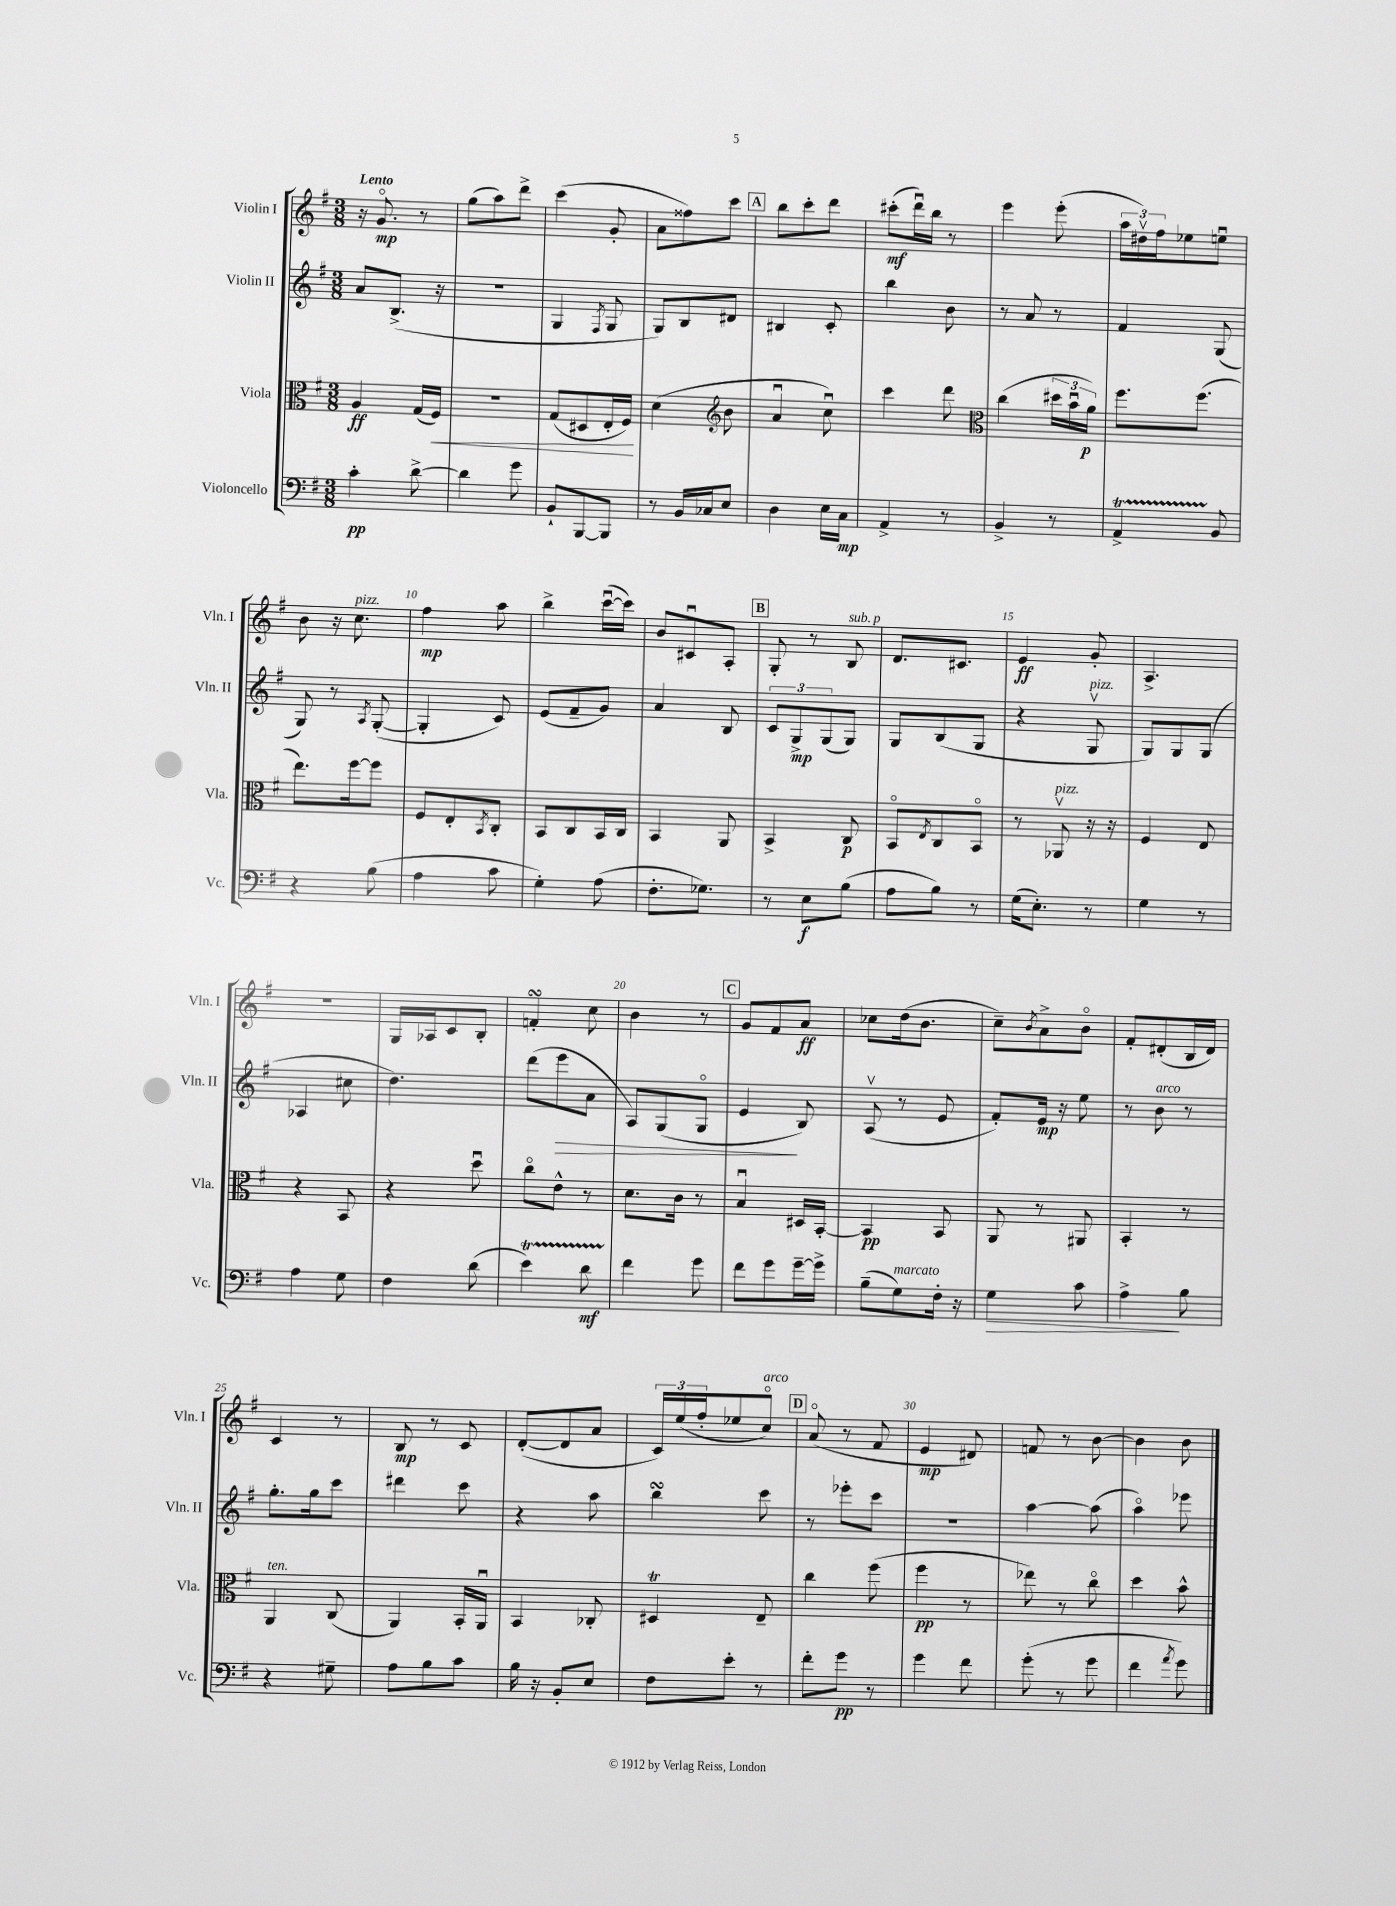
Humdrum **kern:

**kern	**dynam	**kern	**dynam	**kern	**dynam	**kern	**dynam
*part4	*part4	*part3	*part3	*part2	*part2	*part1	*part1
*staff4	*staff4	*staff3	*staff3	*staff2	*staff2	*staff1	*staff1
*I"Violoncello	*	*I"Viola	*	*I"Violin II	*	*I"Violin I	*
*I'Vc.	*	*I'Vla.	*	*I'Vln. II	*	*I'Vln. I	*
*clefF4	*	*clefC3	*	*clefG2	*	*clefG2	*
*k[f#]	*	*k[f#]	*	*k[f#]	*	*k[f#]	*
*M3/8	*	*M3/8	*	*M3/8	*	*M3/8	*
=1	=1	=1	=1	=1	=1	=1	=1
!	!	!	!	!	!	!LO:TX:a:B:t=Lento	!
4c'\	pp	4A/	ff	8a/L	.	16r	.
.	.	.	.	.	.	8.g/	mp
.	.	.	.	(8.B^/J	.	.	.
[8d^\	.	(16G/LL	.	.	.	8r	.
!	!	!	!LO:HP:b	!	!	!	!
.	.	16F#/JJ)	<	16r	.	.	.
=2	=2	=2	=2	=2	=2	=2	=2
4d\]	.	4.r	.	4.r	.	(8gg\L	.
.	.	.	.	.	.	8aa\)	.
8g\	.	.	.	.	.	8ddd^\J	.
=3	=3	=3	=3	=3	=3	=3	=3
8BB`/L	.	(8G/L	.	4G/	.	(4ccc\	.
[8BBB/	.	8D#X/	.	.	.	.	.
.	.	.	.	8qF#/	.	.	.
8BBB/J]	.	16E'/L	.	8G/	.	8g'/	.
.	.	16F#/JJ)	.	.	.	.	.
.	.	.	[	.	.	.	.
=4	=4	=4	=4	=4	=4	=4	=4
8r	.	(4d\	.	8G/L)	.	8a\L	.
16BB/LL	.	.	.	8B/	.	8ff##X\)	.
16C-X/J	.	.	.	.	.	.	.
*	*	*clefG2	*	*	*	*	*
8E/J	.	8b\	.	8d#X/J	.	8ccc\J	.
!!LO:REH:place=s1:t=A
=5	=5	=5	=5	=5	=5	=5	=5
4D\	.	4au/	.	4B#X/	.	8bb\L	.
.	.	.	.	.	.	8ccc'\	.
16E\LL	.	8ccu\)	.	8c'/	.	8ddd\J	.
16C\JJ	mp	.	.	.	.	.	.
=6	=6	=6	=6	=6	=6	=6	=6
4AA^/	.	4ccc\	.	4bb\	.	(8ccc#X'\L	mf
.	.	.	.	.	.	16dddu\L)	.
.	.	.	.	.	.	16bb\JJ	.
8r	.	8ddd\	.	8b\	.	8r	.
=7	=7	=7	=7	=7	=7	=7	=7
*	*	*clefC3	*	*	*	*	*
4BB^/	.	(4cc\	.	8r	.	4eee\	.
.	.	.	.	8a/	.	.	.
8r	.	24dd#X\LL	.	8r	.	(8eee'\	.
.	.	24bu\	.	.	.	.	.
.	.	24a\JJ)	p	.	.	.	.
=8	=8	=8	=8	=8	=8	=8	=8
4AAT^/	.	8.ff#\L	.	4f#/	.	24aa\LL	.
.	.	.	.	.	.	24dd#Xv\)	.
.	.	.	.	.	.	24ff#\J	.
.	.	.	.	.	.	8ee-X\	.
.	.	(8.ff#\J	.	.	.	.	.
8BB/	.	.	.	(8G/	.	8eenu\J	.
!!LO:LB:g=z
=9	=9	=9	=9	=9	=9	=9	=9
4r	.	8.ee\L)	.	8G/)	.	8b\	.
.	.	.	.	8r	.	16r	.
!	!	!	!	!	!	!LO:TX:a:i:t=pizz.	!
.	.	[16ff#\k	.	.	.	8.cc\	.
.	.	.	.	8qA/	.	.	.
(8B\	.	8ff#\J]	.	([8G'/	.	.	.
=10	=10	=10	=10	=10	=10	=10	=10
4A\	.	8F#/L	.	4G'/]	.	4ff#\	mp
.	.	8E'/	.	.	.	.	.
.	.	8qBB/	.	.	.	.	.
8c\	.	8C'/J	.	8c/)	.	8aa\	.
=11	=11	=11	=11	=11	=11	=11	=11
4G'\)	.	8BB/L	.	(8e/L	.	4bb^\	.
.	.	8C/	.	8f#~/	.	.	.
(8A\	.	16BB/L	.	8g/J)	.	([16cccu\LL	.
.	.	16C/JJ	.	.	.	16ccc\JJ])	.
=12	=12	=12	=12	=12	=12	=12	=12
8.F#'\L	.	4BB/	.	4a/	.	8b/L	.
.	.	.	.	.	.	8c#Xu/	.
8.G-X\J)	.	.	.	.	.	.	.
.	.	8AA/	.	8B/	.	8A'/J	.
!!LO:REH:place=s1:t=B
=13	=13	=13	=13	=13	=13	=13	=13
8r	.	4BB^/	.	12c/L	.	8G'/	.
.	.	.	.	12G^/	mp	.	.
8E\L	f	.	.	.	.	8r	.
.	.	.	.	(12G/	.	.	.
!	!	!	!	!	!	!LO:TX:a:i:t=sub. p	!
(8B\J	.	8C/	p	8G/J)	.	8B/	.
=14	=14	=14	=14	=14	=14	=14	=14
8A\L	.	8BB/L	.	8G/L	.	8.d/L	.
.	.	8qE/	.	.	.	.	.
8B\J)	.	8C/	.	(8B/	.	.	.
.	.	.	.	.	.	8.c#X/J	.
8r	.	8BB/J	.	8G/J	.	.	.
=15	=15	=15	=15	=15	=15	=15	=15
(16G\KL	.	8r	.	4r	.	4e/	ff
8.E'\J)	.	.	.	.	.	.	.
!	!	!LO:TX:a:i:t=pizz.	!	!	!	!	!
.	.	8AA-Xv/	.	.	.	.	.
!	!	!	!	!LO:TX:a:i:t=pizz.	!	!	!
8r	.	16r	.	8Gv/	.	8g'/	.
.	.	16r	.	.	.	.	.
=16	=16	=16	=16	=16	=16	=16	=16
4G\	.	4F#/	.	8G/L)	.	4.A^/	.
.	.	.	.	8G/	.	.	.
8r	.	8E/	.	(8G/J	.	.	.
!!LO:LB:g=z
=17	=17	=17	=17	=17	=17	=17	=17
4A\	.	4r	.	4A-X/	.	4.r	.
8G\	.	8BB/	.	8cc#X\	.	.	.
=18	=18	=18	=18	=18	=18	=18	=18
4F#\	.	4r	.	4.dd\)	.	16G/LL	.
.	.	.	.	.	.	16A-X/J	.
.	.	.	.	.	.	8c/	.
(8d\	.	8ddu\	.	.	.	8B'/J	.
=19	=19	=19	=19	=19	=19	=19	=19
4eT\)	.	8cc\L	.	(8ddd\L	.	4fnsSSs'/	.
!	!	!	!	!	!LO:HP:b	!	!
.	.	8e^^\J	.	8eee\	>	.	.
8dTTT\	mf	8r	.	8a\J	.	8cc\	.
=20	=20	=20	=20	=20	=20	=20	=20
4f#\	.	8.d\L	.	8A/L)	.	4b\	.
.	.	.	.	(8G/	.	.	.
.	.	16c\Jk	.	.	.	.	.
8g\	.	8r	.	8G/J	.	8r	.
!!LO:REH:place=s1:t=C
=21	=21	=21	=21	=21	=21	=21	=21
8f#\L	.	4Bu/	.	4e/	.	8g/L	.
8g\	.	.	.	.	.	8f#/	.
[16g~\L	.	16D#X/LL	.	8B/)	]	8a/J	ff
16g^\JJ]	.	[16BB'/JJ	.	.	.	.	.
=22	=22	=22	=22	=22	=22	=22	=22
(8B~\L	.	4BB/]	pp	(8Av/	.	8cc-X\L	.
!LO:TX:a:i:t=marcato	!	!	!	!	!	!	!
8G\)	.	.	.	8r	.	(16dd\k	.
.	.	.	.	.	.	8.b\J	.
16F#'\Jk	.	8BB/	.	8e/	.	.	.
16r	.	.	.	.	.	.	.
=23	=23	=23	=23	=23	=23	=23	=23
!	!LO:HP:b	!	!	!	!	!	!
4G\	>	8AA/	.	8f#'/L)	.	8cc~\L)	.
.	.	.	.	.	.	8qb/	.
.	.	8r	.	16e/Jk	mp	8a^\	.
.	.	.	.	16r	.	.	.
8c\	.	8AA#X/	.	8ee\	.	8b\J	.
=24	=24	=24	=24	=24	=24	=24	=24
4A^\	.	4BB'/	.	8r	.	8f#'/L	.
!	!	!	!	!LO:TX:a:i:t=arco	!	!	!
.	.	.	.	8b\	.	(8d#X'/	.
8B\	]	8r	.	8r	.	16B/L	.
.	.	.	.	.	.	16d#/JJ)	.
!!LO:LB:g=z
=25	=25	=25	=25	=25	=25	=25	=25
!	!	!LO:TX:a:i:t=ten.	!	!	!	!	!
4r	.	4AA/	.	8.gg'\L	.	4c/	.
.	.	.	.	16gg\k	.	.	.
8G#X~\	.	(8C/	.	8ccc\J	.	8r	.
=26	=26	=26	=26	=26	=26	=26	=26
8A\L	.	4AA/)	.	4ddd#X\	.	8B/	mp
8B\	.	.	.	.	.	8r	.
8c\J	.	16BB'/LL	.	8ccc\	.	8c/	.
.	.	16AAu/JJ	.	.	.	.	.
=27	=27	=27	=27	=27	=27	=27	=27
16B\	.	4BB/	.	4r	.	([8d'/L	.
16r	.	.	.	.	.	.	.
8BB'/L	.	.	.	.	.	8d/]	.
8E/J	.	8C-X'/	.	8aa\	.	8a/J	.
=28	=28	=28	=28	=28	=28	=28	=28
8F#\L	.	4D#Xt/	.	4bbsSsS\	.	24c/LL)	.
.	.	.	.	.	.	(24ee/	.
.	.	.	.	.	.	24ff#'/J	.
8e'\J	.	.	.	.	.	8ee-X/	.
!	!	!	!	!	!	!LO:TX:a:i:t=arco	!
8r	.	8E~/	.	8ccc\	.	8cc/J)	.
!!LO:REH:place=s1:t=D
=29	=29	=29	=29	=29	=29	=29	=29
8f#'\L	.	4cc\	.	8r	.	(8a/	.
8g\J	pp	.	.	8eee-X'\L	.	8r	.
8r	.	(8ff#\	.	8ccc\J	.	8f#/	.
=30	=30	=30	=30	=30	=30	=30	=30
4g\	.	4ff#\	pp	4.r	.	4e/	mp
8f#\	.	8r	.	.	.	8d#X/)	.
=31	=31	=31	=31	=31	=31	=31	=31
(8g'\	.	8ee-X\)	.	[4aa\	.	8fn/	.
8r	.	8r	.	.	.	8r	.
8g\	.	8cc\	.	(8aa\]	.	[8b\	.
=32	=32	=32	=32	=32	=32	=32	=32
4f#\	.	4dd\	.	4aa\)	.	4b\]	.
8qa/	.	.	.	.	.	.	.
8g\)	.	8b^^\	.	8eee-X\	.	8b\	.
==	==	==	==	==	==	==	==
*-	*-	*-	*-	*-	*-	*-	*-
